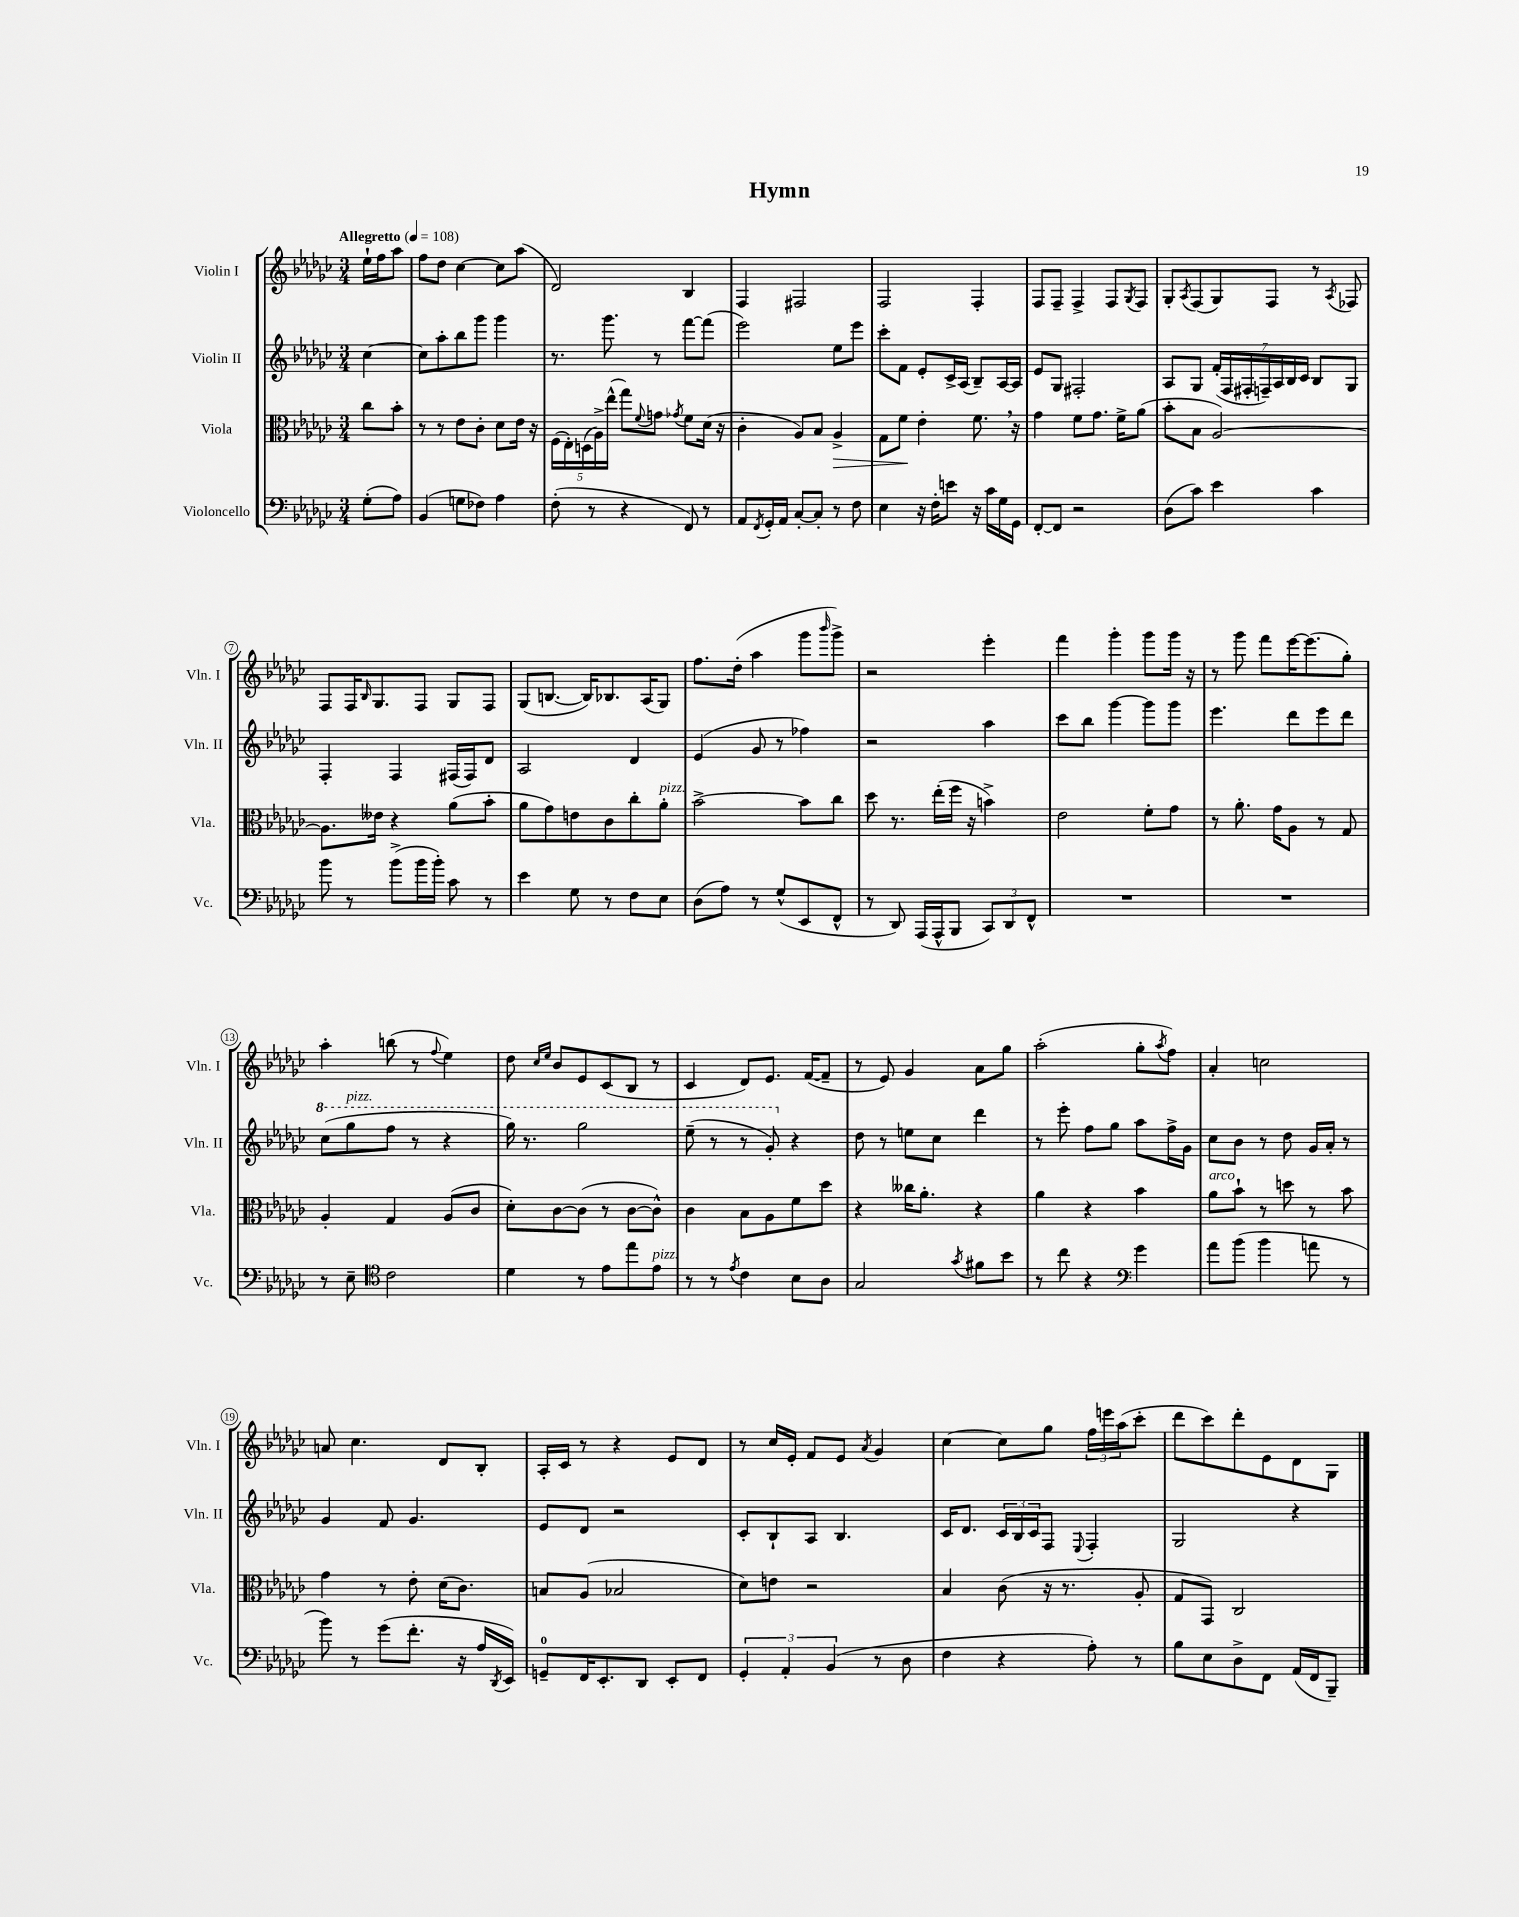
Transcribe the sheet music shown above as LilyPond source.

\header { title = "Hymn" }
<<
\new StaffGroup <<
\new Staff = "s0" \with { instrumentName = "Violin I" shortInstrumentName = "Vln. I" } {
    \clef treble \key ges \major \numericTimeSignature \time 3/4 \partial 4 \tempo "Allegretto" 4 = 108
    ees''16-! f''16 aes''8 |
    f''8 des''8 ces''4~ ces''8 aes''8( |
    des'2) bes4 |
    f4 fis2 |
    f2 f4-. |
    f8 f8-- f4-> f8 \acciaccatura { ges8 } f8 |
    ges8-. \acciaccatura { aes8 } f8( ges8) f8 r8 \acciaccatura { aes8 } fes8 |
    f8 f16 \grace { bes16 } ges8. f8 ges8 f8 |
    ges8( b8.~ b16) bes8. aes16( ges8) |
    f''8. des''16-.( aes''4 ges'''8 \grace { bes'''16 } ges'''8->) |
    r2 ees'''4-. |
    f'''4 ges'''4-. ges'''8 ges'''16 r16 |
    r8 ges'''8 f'''8 ees'''16~ ees'''8.( ges''8-.) |
    aes''4-. b''8( r8 \appoggiatura { f''8 } ees''4) |
    des''8 \grace { ces''16 ees''16 } bes'8 ees'8 ces'8( bes8 r8 |
    ces'4 des'8) ees'8. f'16~( f'8-- |
    r8 ees'8) ges'4 aes'8 ges''8 |
    aes''2-.( ges''8-. \acciaccatura { aes''8 } f''8) |
    aes'4-. c''2 |
    a'8 ces''4. des'8 bes8-. |
    aes16-. ces'16 r8 r4 ees'8 des'8 |
    r8 ces''16 ees'16-. f'8 ees'8 \acciaccatura { aes'8 } ges'4 |
    ces''4~ ces''8 ges''8 \tuplet 3/2 { f''16 e'''16 aes''16( } ces'''8-. |
    des'''8 ces'''8) des'''8-. ees'8 des'8 ges8 \bar "|." |
}
\new Staff = "s1" \with { instrumentName = "Violin II" shortInstrumentName = "Vln. II" } {
    \clef treble \key ges \major \numericTimeSignature \time 3/4 \partial 4
    ces''4~ |
    ces''8 aes''8-. bes''8 ges'''8 ges'''4 |
    r8. ges'''8. r8 f'''8~ f'''8( |
    ees'''2) ees''8 ees'''8 |
    ces'''8-. f'8 ees'8-. ces'16-> aes16( bes8--) aes16~ aes16 |
    ees'8 ges8 fis2-. |
    aes8 ges8 \tuplet 7/4 { f'16-.( f16 fis16-. f16--) aes16 bes16 ces'16 } bes8 ges8 |
    f4-. f4 fis16( fis16) des'8 |
    aes2 des'4 |
    ees'4( ges'8 r8 fes''4) |
    r2 aes''4 |
    ces'''8 bes''8 ges'''4~ ges'''8 ges'''8 |
    ees'''4. des'''8 ees'''8 des'''8 |
    \ottava #1 ces'''8( ges'''8^\markup { \italic "pizz." } f'''8 r8 r4 |
    ges'''16) r8. ges'''2 |
    ees'''8--( r8 r8 ges''8-.) \ottava #0 r4 |
    des''8 r8 e''8 ces''8 des'''4 |
    r8 ees'''8-. f''8 ges''8 aes''8 f''16-> ges'16 |
    ces''8 bes'8 r8 des''8 ges'16 aes'16-. r8 |
    ges'4 f'8 ges'4. |
    ees'8 des'8 r2 |
    ces'8-. bes8-! aes8 bes4. |
    ces'16 des'8. \tuplet 3/2 { ces'16 bes16 ces'16 } f8 \appoggiatura { ees8 } f4-. |
    ges2 r4 \bar "|." |
}
\new Staff = "s2" \with { instrumentName = "Viola" shortInstrumentName = "Vla." } {
    \clef alto \key ges \major \numericTimeSignature \time 3/4 \partial 4
    ces''8 bes'8-. |
    r8 r8 ees'8 ces'8-. des'8 ees'16 r16 |
    \tuplet 5/4 { f16( ees16-.) d16( aes16->) ees''16-^( } ges''8) \appoggiatura { f'8 } g'8 \acciaccatura { ges'8 } f'8 des'16( r16 |
    ces'4-. aes8) bes8 aes4->\> |
    ges8 f'8\! ees'4-. f'8. \breathe r16 |
    ges'4 f'8 ges'8. f'16-> aes'8( |
    bes'8-. bes8 aes2~) |
    aes8. eeses'16 r4 aes'8( bes'8-. |
    aes'8 ges'8) e'8 ces'8 ces''8-. aes'8-.^\markup { \italic "pizz." } |
    bes'2~-> bes'8 ces''8 |
    des''8 r8. ees''16-.( f''16 r16 b'4->) |
    ees'2 f'8-. ges'8 |
    r8 aes'8.-. ges'16 aes8 r8 ges8 |
    aes4-. ges4 aes8( ces'8 |
    des'8-.) ces'8~ ces'8( r8 ces'8~ ces'8-^) |
    ces'4 bes8 aes8 f'8 des''8 |
    r4 ceses''16 aes'8.-. r4 |
    aes'4 r4 bes'4 |
    aes'8^\markup { \italic "arco" } bes'8-! r8 d''8 r8 bes'8 |
    ges'4 r8 ees'8-. des'16( ces'8.) |
    b8 aes8( bes2 |
    des'8) e'8 r2 |
    bes4 ces'8( r16 r8. aes8-. |
    ges8 ges,8) ces2 \bar "|." |
}
\new Staff = "s3" \with { instrumentName = "Violoncello" shortInstrumentName = "Vc." } {
    \clef bass \key ges \major \numericTimeSignature \time 3/4 \partial 4
    ges8-.( aes8) |
    bes,4( g8 fes8) aes4 |
    f8-.( r8 r4 f,8) r8 |
    aes,8 \acciaccatura { f,8 } ges,16-. aes,16 ces8~-. ces8-. r8 f8 |
    ees4 r16 f16-. e'8 r16 ces'16 ges16 ges,16 |
    f,8~-. f,8 r2 |
    des8( ces'8) ees'4 ces'4 |
    bes'8 r8 bes'8->( bes'16 bes'16-.) ces'8 r8 |
    ees'4 ges8 r8 f8 ees8 |
    des8( aes8) r8 ges8-^( ees,8 f,8-^ |
    r8 des,8) aes,,16( aes,,16-^ bes,,8 \tuplet 3/2 { ces,8) des,8 f,8-^ } |
    R2. |
    R2. |
    r8 ees8-- \clef tenor ces'2 |
    des'4 r8 ees'8 ees''8 ees'8^\markup { \italic "pizz." } |
    r8 r8 \acciaccatura { ees'8 } ces'4 bes8 aes8 |
    ges2 \acciaccatura { ges'8 } fis'8 bes'8 |
    r8 ces''8 r4 \clef bass ges'4 |
    aes'8 bes'8( bes'4 a'8 r8 |
    bes'8) r8 ges'8( f'8.-. r16 aes16 \acciaccatura { des,8 } ees,16) |
    g,8-0-- f,16 ees,8.-. des,8 ees,8-. f,8 |
    \tuplet 3/2 { ges,4-. aes,4-. bes,4( } r8 des8 |
    f4 r4 aes8-.) r8 |
    bes8 ees8 des8-> f,8 aes,16( f,16 bes,,8--) \bar "|." |
}
>>
>>
\layout { \context { \Score \override BarNumber.stencil = #(make-stencil-circler 0.1 0.3 ly:text-interface::print) } }
